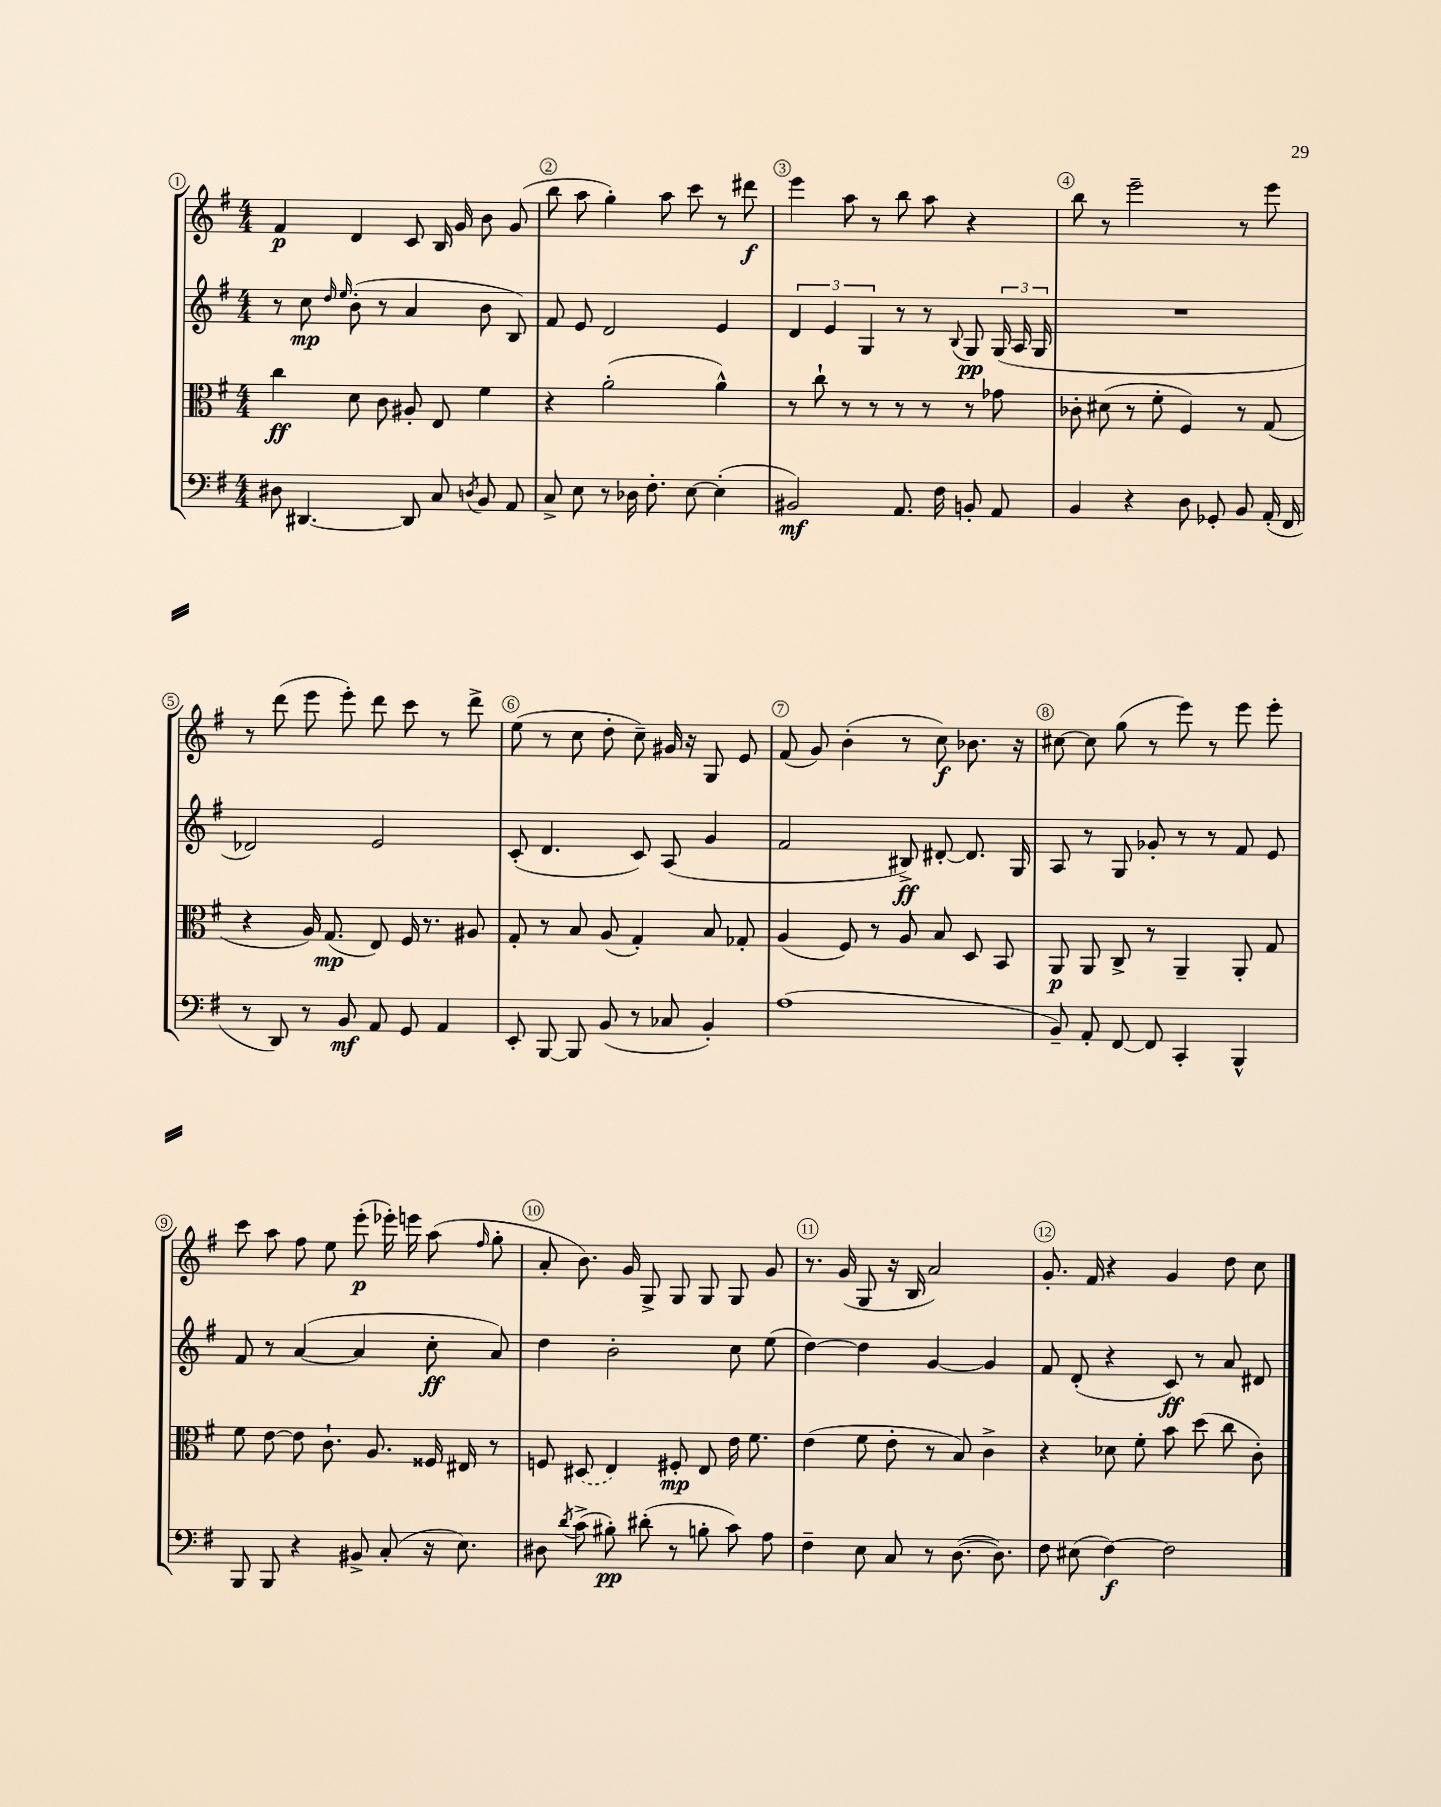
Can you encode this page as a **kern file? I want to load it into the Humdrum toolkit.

**kern	**dynam	**kern	**dynam	**kern	**dynam	**kern	**dynam
*part4	*part4	*part3	*part3	*part2	*part2	*part1	*part1
*staff4	*staff4	*staff3	*staff3	*staff2	*staff2	*staff1	*staff1
*clefF4	*	*clefC3	*	*clefG2	*	*clefG2	*
*k[f#]	*	*k[f#]	*	*k[f#]	*	*k[f#]	*
*M4/4	*	*M4/4	*	*M4/4	*	*M4/4	*
=1	=1	=1	=1	=1	=1	=1	=1
8D#X\	.	4cc\	ff	8r	.	4f#/	p
[4.DD#X/	.	.	.	8cc\	mp	.	.
.	.	.	.	16qqdd/	.	.	.
.	.	.	.	16qqee/	.	.	.
.	.	8d\	.	(8b'\	.	4d/	.
.	.	8c\	.	8r	.	.	.
8DD#/]	.	8A#X'/	.	4a/	.	8c/	.
8C/	.	8E/	.	.	.	16B/	.
.	.	.	.	.	.	16g/	.
8qDn/	.	.	.	.	.	.	.
8BB/	.	4f#\	.	8b\	.	8b\	.
8AA/	.	.	.	8B/)	.	(8g/	.
=2	=2	=2	=2	=2	=2	=2	=2
8C^/	.	4r	.	8f#/	.	8bb\	.
8E\	.	.	.	8e/	.	8aa\	.
8r	.	(2a'\	.	2d/	.	4gg'\)	.
16D-X\	.	.	.	.	.	.	.
8.F#'\	.	.	.	.	.	.	.
.	.	.	.	.	.	8aa\	.
[8E\	.	.	.	.	.	8ccc\	.
(4E'\]	.	4a^^\)	.	4e/	.	8r	.
.	.	.	.	.	.	8ddd#X\	f
=3	=3	=3	=3	=3	=3	=3	=3
2BB#X/)	mf	8r	.	6d/	.	4eee\	.
.	.	8cc`\	.	.	.	.	.
.	.	.	.	6e/	.	.	.
.	.	8r	.	.	.	8aa\	.
.	.	.	.	6G/	.	.	.
.	.	8r	.	.	.	8r	.
8.AA/	.	8r	.	8r	.	8bb\	.
.	.	8r	.	8r	.	8aa\	.
16F#\	.	.	.	.	.	.	.
.	.	.	.	8qqB/	.	.	.
8BBn'/	.	8r	.	8G/	pp	4r	.
8AA/	.	8g-X\	.	(24G/	.	.	.
.	.	.	.	24A/	.	.	.
.	.	.	.	24G/	.	.	.
=4	=4	=4	=4	=4	=4	=4	=4
4BB/	.	8c-X'\	.	1r	.	8bb\	.
.	.	(8d#X\	.	.	.	8r	.
4r	.	8r	.	.	.	2eee~\	.
.	.	8f#'\	.	.	.	.	.
8D\	.	4F#/)	.	.	.	.	.
8GG-X'/	.	.	.	.	.	.	.
8BB/	.	8r	.	.	.	8r	.
(16AA'/	.	(8G/	.	.	.	8eee\	.
16FF#/	.	.	.	.	.	.	.
!!LO:LB:g=z
=5	=5	=5	=5	=5	=5	=5	=5
8r	.	4r	.	2d-X/)	.	8r	.
8DD/)	.	.	.	.	.	(8ddd\	.
8r	.	16A/)	.	.	.	8eee\	.
.	.	(8.G/	mp	.	.	.	.
8BB/	mf	.	.	.	.	8eee'\)	.
8AA/	.	8E/)	.	2e/	.	8ddd\	.
8GG/	.	16F#/	.	.	.	8ccc\	.
.	.	8.r	.	.	.	.	.
4AA/	.	.	.	.	.	8r	.
.	.	8A#X/	.	.	.	8ddd^\	.
=6	=6	=6	=6	=6	=6	=6	=6
8EE'/	.	8G'/	.	(8c'/	.	(8ee\	.
[8BBB/	.	8r	.	4.d/	.	8r	.
8BBB/]	.	8B/	.	.	.	8cc\	.
(8BB/	.	(8A/	.	.	.	8dd'\	.
8r	.	4G'/)	.	8c/)	.	8cc~\)	.
8C-X/	.	.	.	(8A/	.	16g#X/	.
.	.	.	.	.	.	16r	.
4BB'/)	.	8B/	.	4g/	.	8G/	.
.	.	8G-X'/	.	.	.	8e/	.
=7	=7	=7	=7	=7	=7	=7	=7
(1A	.	(4A/	.	2f#/	.	(8f#/	.
.	.	.	.	.	.	8g/)	.
.	.	8F#/)	.	.	.	(4b'\	.
.	.	8r	.	.	.	.	.
.	.	8A/	.	8B#X^/)	ff	8r	.
.	.	8B/	.	[8d#X'/	.	8cc\)	f
.	.	8D/	.	8.d#/]	.	8.b-X\	.
.	.	8BB/	.	.	.	.	.
.	.	.	.	16G/	.	16r	.
=8	=8	=8	=8	=8	=8	=8	=8
8BB~/)	.	8AA/	p	8A/	.	[8cc#X\	.
8AA'/	.	8AA/	.	8r	.	8cc#\]	.
[8FF#/	.	8C^/	.	8G/	.	(8gg\	.
8FF#/]	.	8r	.	8g-X'/	.	8r	.
4CC'/	.	4AA~/	.	8r	.	8eee\)	.
.	.	.	.	8r	.	8r	.
4BBB^^/	.	8AA'/	.	8f#/	.	8eee\	.
.	.	8G/	.	8e/	.	8eee'\	.
!!LO:LB:g=z
=9	=9	=9	=9	=9	=9	=9	=9
8BBB/	.	8f#\	.	8f#/	.	8ccc\	.
8BBB/	.	[8e\	.	8r	.	8aa\	.
4r	.	8e\]	.	([4a/	.	8ff#\	.
.	.	8.c`\	.	.	.	8ee\	.
8BB#X^/	.	.	.	4a/]	.	(8eee'\	p
.	.	8.A/	.	.	.	.	.
(8C'/	.	.	.	.	.	16eee-X'\)	.
.	.	.	.	.	.	16eeen\	.
16r	.	16F##X/	.	8cc'\	ff	(8aa\	.
8.E\)	.	16E#X/	.	.	.	.	.
.	.	.	.	.	.	16qqff#/	.
.	.	8r	.	8a/)	.	8gg'\	.
=10	=10	=10	=10	=10	=10	=10	=10
8D#X\	.	8Fn/	.	4dd\	.	8a'/	.
8qd/	.	.	.	.	.	.	.
(8c^\	.	(8D#X/	.	.	.	8.b\)	.
8B#X'\)	pp	4E/)	.	2b'\	.	.	.
.	.	.	.	.	.	16g/	.
(8d#X'\	.	.	.	.	.	8G^/	.
8r	.	8F#X'/	mp	.	.	8G/	.
8Bn'\	.	8E/	.	.	.	8G/	.
8c\)	.	16e\	.	8cc\	.	8G/	.
.	.	8.f#\	.	.	.	.	.
8A\	.	.	.	(8ee\	.	8g/	.
=11	=11	=11	=11	=11	=11	=11	=11
4F#~\	.	(4e\	.	[4dd\)	.	8.r	.
.	.	.	.	.	.	(16g/	.
8E\	.	8f#\	.	4dd\]	.	8G/	.
8C/	.	8e'\	.	.	.	16r	.
.	.	.	.	.	.	16B/	.
8r	.	8r	.	[4g/	.	2a/)	.
([8.D\	.	8B/)	.	.	.	.	.
.	.	4c^\	.	4g/]	.	.	.
8.D\])	.	.	.	.	.	.	.
=12	=12	=12	=12	=12	=12	=12	=12
8F#\	.	4r	.	8f#/	.	8.g'/	.
(8E#X\	.	.	.	(8d'/	.	.	.
.	.	.	.	.	.	16f#/	.
[4F#\)	f	8d-X\	.	4r	.	4r	.
.	.	8f#'\	.	.	.	.	.
2F#\]	.	8b\	.	8c/)	ff	4g/	.
.	.	(8dd\	.	8r	.	.	.
.	.	8cc\	.	8a/	.	8dd\	.
.	.	8c'\)	.	8d#X/	.	8cc\	.
==	==	==	==	==	==	==	==
*-	*-	*-	*-	*-	*-	*-	*-
